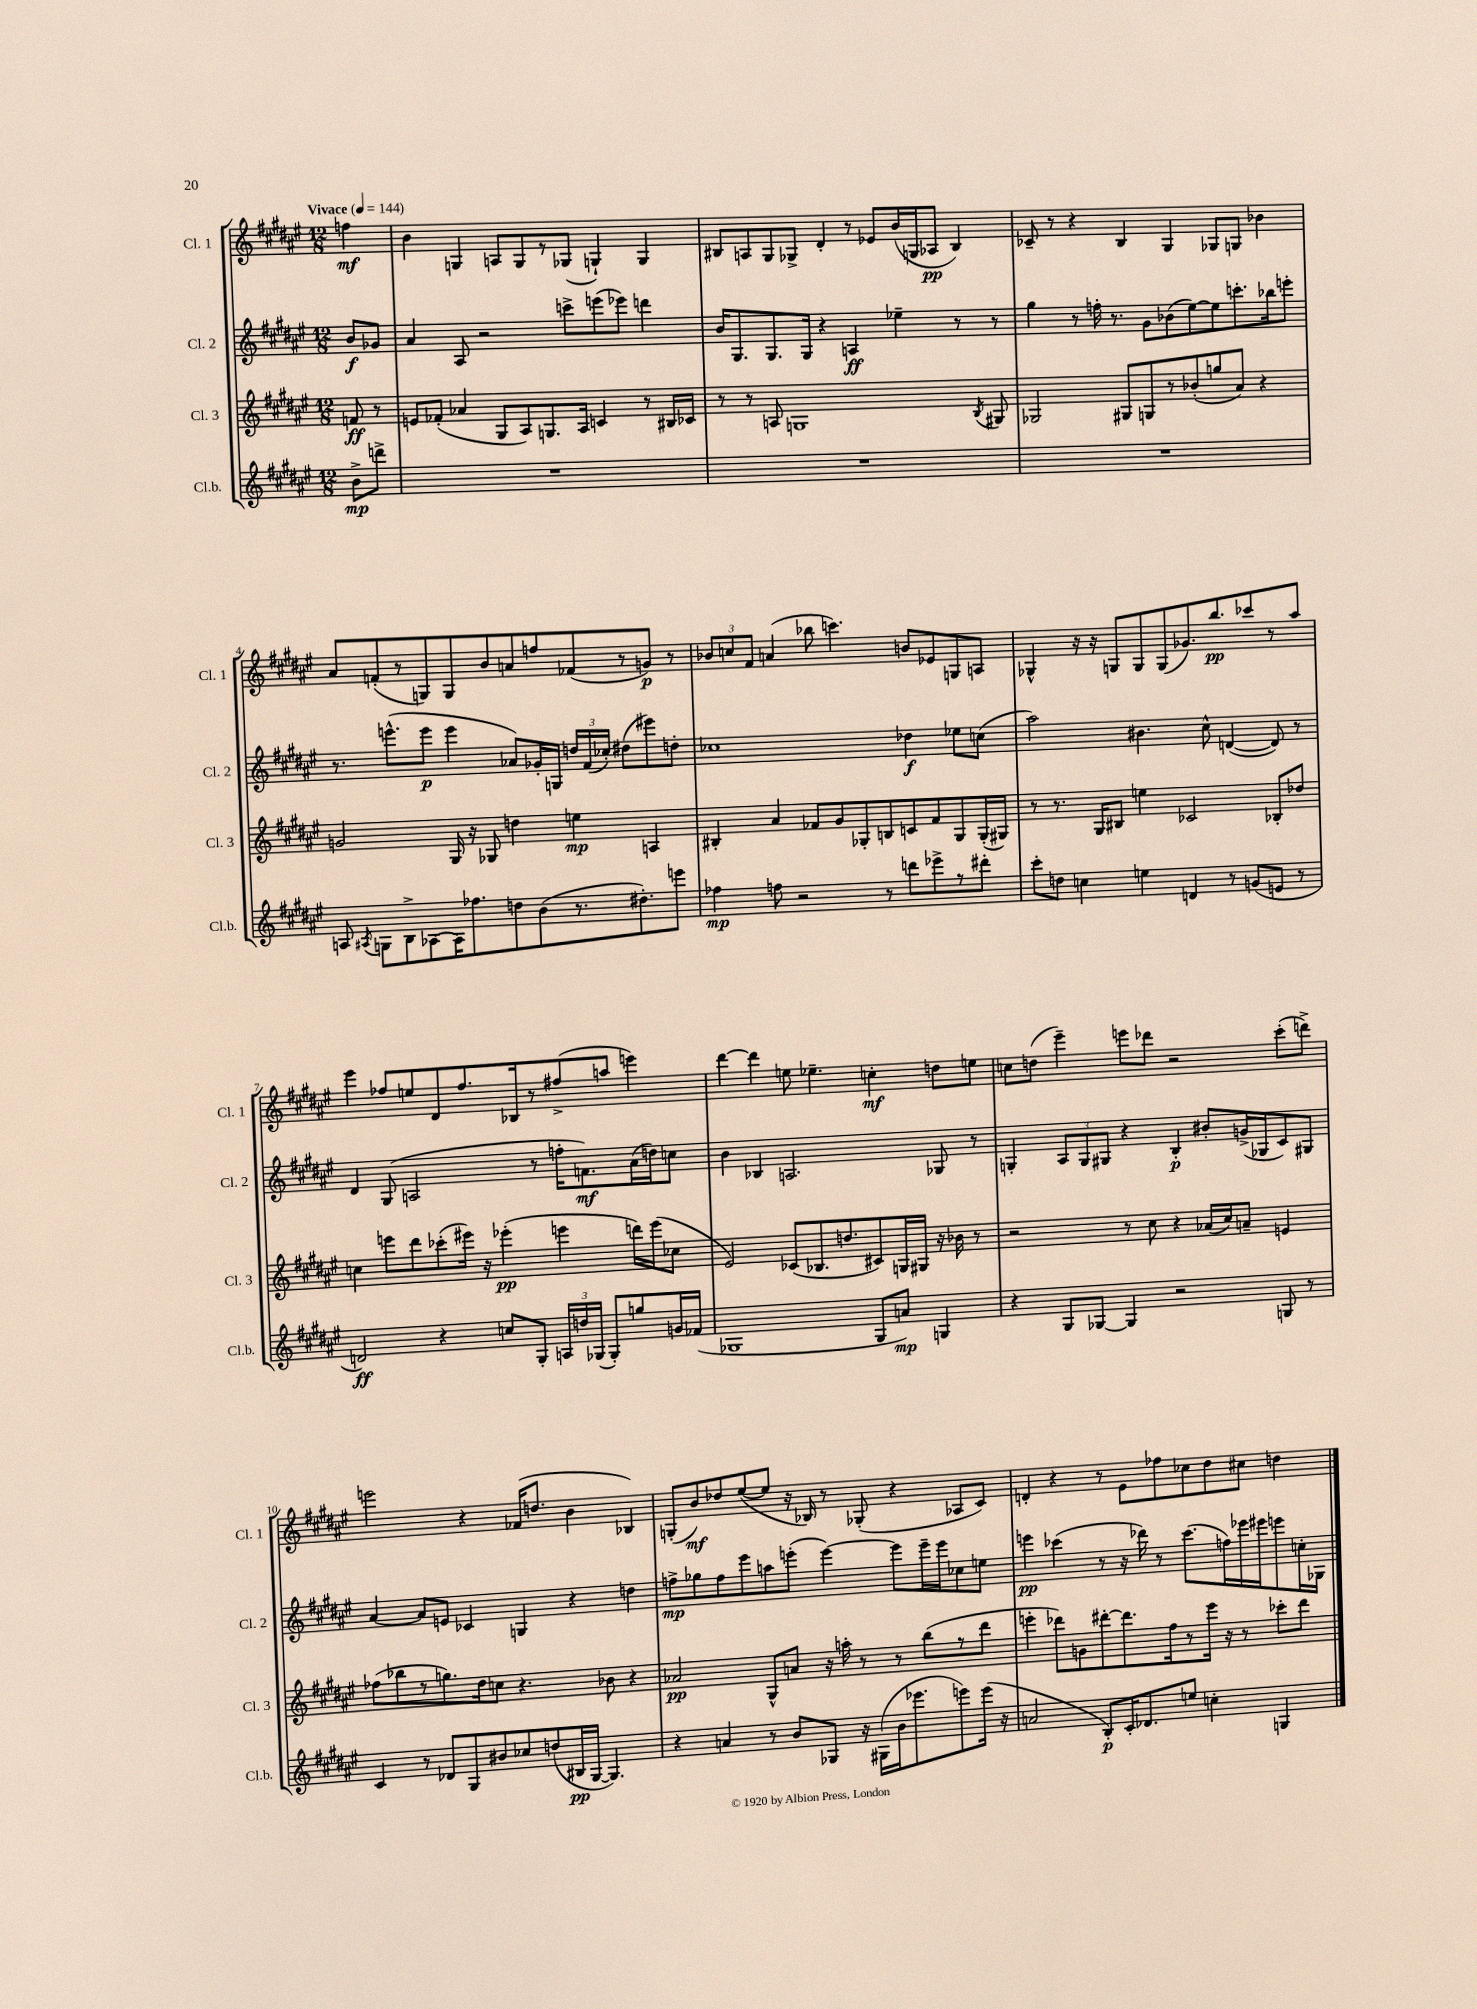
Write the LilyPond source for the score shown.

<<
\new StaffGroup <<
\new Staff = "s0" \with { instrumentName = "Cl. 1" shortInstrumentName = "Cl. 1" } {
    \clef treble \key fis \major \numericTimeSignature \time 12/8 \partial 4 \tempo "Vivace" 4 = 144
    \autoBeamOff f''4\mf |
    b'4 g4 a8[ g8 r8 ges8]( g4-!) g4 |
    bis8[ a8 gis8 ges8]-> dis'4-. r8 ees'8[ b'16( g16 aes8]\pp bis4) |
    ces'8-- r8 r4 b4 gis4 ges8[ g8] bes'4 |
    ais'8[ f'8-.( r8 g8) g8 b'8 a'8 f''8 fes'8( r8 g'8]\p) r8 |
    \tuplet 3/2 { bes'8[ c''8 fis'8] } a'4( bes''8 c'''4.) b'8[ ees'8 g8 a8] |
    ges4-^ r16 r16 g8[ g8 g8( ges'8.) b''8.\pp ces'''8 r8 ais''8] |
    eis'''4 fes''8[ e''8 dis'8 fes''8. bes16 r8 fis''8->( a''8] e'''4) |
    dis'''4~ dis'''4 e''8 ees''4.-- c''4-.\mf d''8[ e''8] |
    c''8[ d''8]( eis'''4--) e'''8[ des'''8] r2 cis'''8[-.( d'''8]->) |
    e'''2 r4 fes'16[( d''8.] b'4 bes4) |
    g8[-.( b'8\mf) des''8 eis''8~( eis''8] r16 bes16) r8 ges8-.( r4 aes8[ cis'8]) |
    d'4-. r4 r8 eis'8[ fes''8 ces''8 dis''8 cis''8] d''4 \bar "|." |
}
\new Staff = "s1" \with { instrumentName = "Cl. 2" shortInstrumentName = "Cl. 2" } {
    \clef treble \key fis \major \numericTimeSignature \time 12/8 \partial 4
    \autoBeamOff b'8[\f ges'8] |
    ais'4 ais8 r2 c'''8[-> e'''8( ees'''8]) d'''4 |
    b'16[ gis8. gis8. gis16] r4 a4\ff ees''4-- r8 r8 |
    gis''4 r8 f''16-. r8. gis'8[ bes'8( eis''8~) eis''8 c'''8.-. bes''16 e'''8]-. |
    r8. e'''8.[-^( e'''8]\p e'''4 aes'8[) ges'16-. g16] \tuplet 3/2 { d''16[ fis'16( ces''16]-.) } dis''8[( eis'''8) d''8]-. |
    ces''1 des''4\f ees''8[ c''8]( |
    ais''2) bis'4. cis''8-^ d'4~( d'8) r8 |
    dis'4 gis8( a2 r8 f''16[-. f'8.\mf) ais'16( d''16) c''8] |
    b'4 bes4 a2. ges8 r8 |
    g4-. \tuplet 3/2 { ais8[ g8 gis8] } r4 b4-.\p bis'8[-. g'16->( ges16 cis'8) gis8] |
    ais'4~ ais'8[ e'8] ces'4 g4 r4 d''4 |
    f''8[->\mp ges''8 f''8 eis'''8 a''8 e'''8]-.( e'''4~) e'''8[ e'''16-- e'''16 ces''8 e''8] |
    e'''4\pp ces'''4( r8 r16 des'''16) r8 ces'''8.[( f''16) ees'''16 eis'''16 e'''8 c''16-. ges16] \bar "|." |
}
\new Staff = "s2" \with { instrumentName = "Cl. 3" shortInstrumentName = "Cl. 3" } {
    \clef treble \key fis \major \numericTimeSignature \time 12/8 \partial 4
    \autoBeamOff f'8\ff r8 |
    e'8[ fes'8]-.( aes'4 gis8[ ais8) g8. ais16] c'4 r8 bis16[ ces'16] |
    r8 r8 a8 g1 \acciaccatura { b8 } gis8 |
    ges2 gis8[ g8 r8 bes'8-.( g''8 ais'8]) r4 |
    g'2 gis16 r16 ges8 d''4 e''4\mp a4 |
    bis4-. ais'4 fes'8[ gis'8 ges8-. b8 c'8 fes'8 ges8 ges16-.( gis16]) |
    r8 r8. gis16[ bis8] e''4 ces'2 bes8[-. des''8] |
    c''4 e'''8[ dis'''8 ces'''8-.( eis'''16]) r16 ees'''4-.\pp( e'''4 d'''16[) e'''16( ces''8] |
    eis'2) ces'8[( bes8. d''8. cis'8) g16 gis16] r16 bes'16 r8 |
    r2 r8 cis''8 r4 aes'16[( cis''16) a'8]-- e'4 |
    fes''8[( bes''8 r8 g''8.) dis''16 c''8] r4. bes'8 r4 |
    aes'2\pp gis8[-^ a'8] r16 a''16-. r8 r8 b''8[( r8 dis'''8] |
    e'''4-. des'''8[) g'8 dis'''8~-. dis'''8. fis''16 r8 e'''16] r16 r8 ces'''8[-. dis'''8] \bar "|." |
}
\new Staff = "s3" \with { instrumentName = "Cl.b." shortInstrumentName = "Cl.b." } {
    \clef treble \key fis \major \numericTimeSignature \time 12/8 \partial 4
    \autoBeamOff b'8[->\mp d'''8]-> |
    R1. |
    R1. |
    R1. |
    a8 \acciaccatura { ais8 } g8[ b8-> aes8~ aes16 fes''8. d''8 b'8( r8. dis''8.-.) e'''8] |
    fes''4\mp f''8 r2 r8 d'''8[ ees'''8-> r8 dis'''8]-. |
    cis'''8[-. d''8] c''4 e''4 d'4 r8 g'8[( e'8] r8 |
    d'2\ff) r4 c''8[ gis8]-. \tuplet 3/2 { a16[ d''16 ges16]( } ges8[-.) g''8 g'16 fes'16]( |
    ges1 ges8[ a'8]\mp) g4 |
    r4 gis8[ ges8]~ ges4 r2 g8 r8 |
    cis'4 r8 des'8[ gis8 bis'8 ces''8 d''8( bis16\pp gis16]~ gis4.) |
    r4 a'4 r8 b'8[ ges8] r16 gis16[( b'16 ees'''8. e'''8) e'''16]( r16 |
    a'2 b8[-.\p) cis'16-. des'8. e''8] c''4-. g4 \bar "|." |
}
>>
>>
